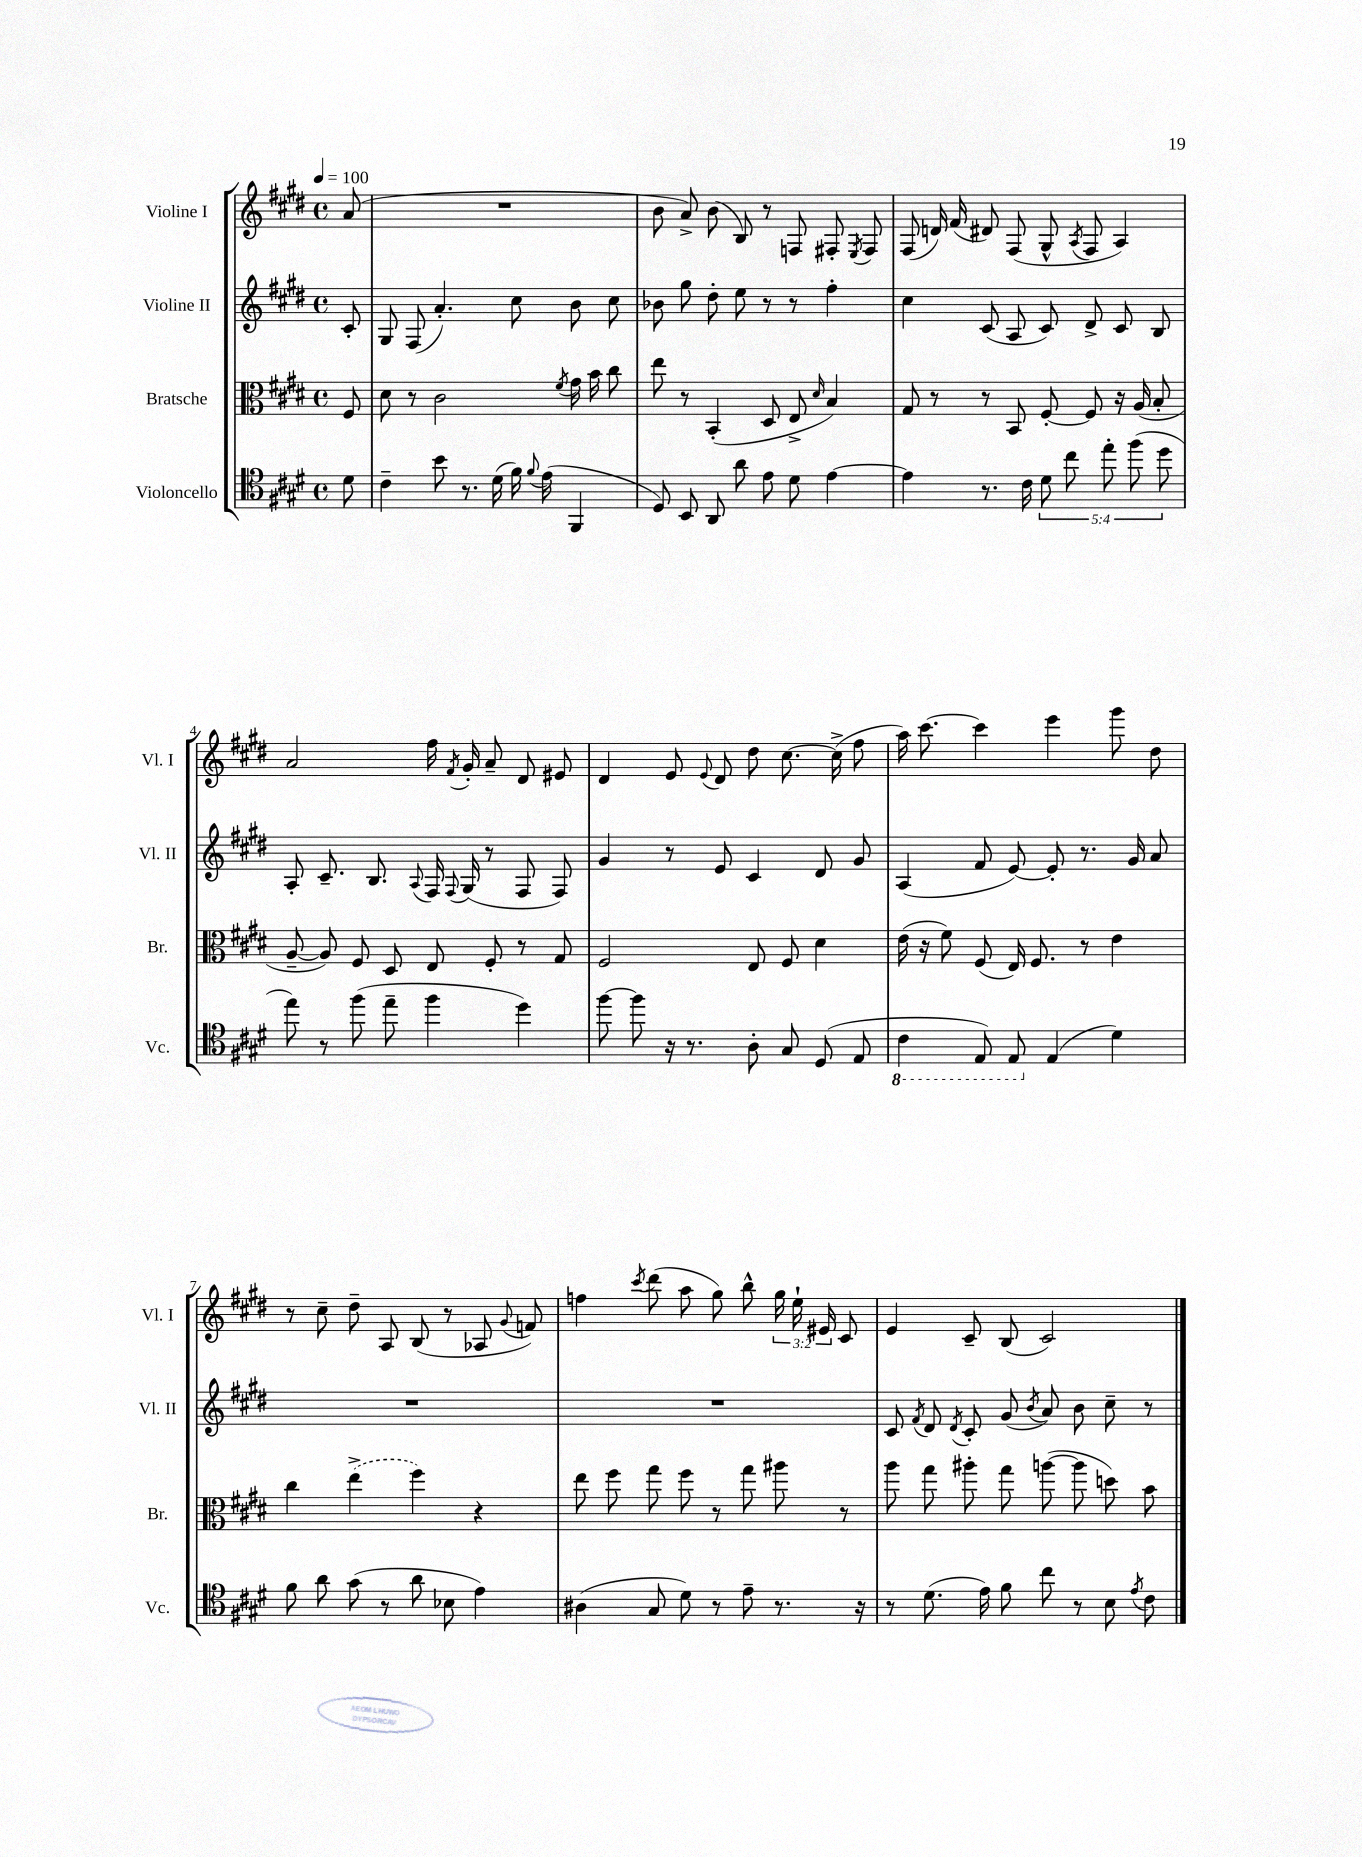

**kern	**kern	**kern	**kern
*part4	*part3	*part2	*part1
*staff4	*staff3	*staff2	*staff1
*I"Violoncello	*I"Bratsche	*I"Violine II	*I"Violine I
*I'Vc.	*I'Br.	*I'Vl. II	*I'Vl. I
*clefC4	*clefC3	*clefG2	*clefG2
*k[f#c#g#d#]	*k[f#c#g#d#]	*k[f#c#g#d#]	*k[f#c#g#d#]
*M4/4	*M4/4	*M4/4	*M4/4
*met(c)	*met(c)	*met(c)	*met(c)
*MM100	*MM100	*MM100	*MM100
=	=	=	=
8d#\	8F#/	8c#'/	(8a/
=1	=1	=1	=1
4c#~\	8d#\	8G#/	1r
.	8r	(8F#/	.
8b\	2c#\	4.a'/)	.
8.r	.	.	.
(16d#\	.	.	.
16f#\)	.	8cc#\	.
8qqf#/	.	.	.
(16e\	.	.	.
.	8qf#/	.	.
4FF#/	16g#\	8b\	.
.	16b\	.	.
.	8cc#\	8cc#\	.
=2	=2	=2	=2
8D#/)	8ee\	8b-X\	8b\
8BB/	8r	8gg#\	8a^/)
8AA/	(4BB'/	8dd#'\	(8b\
8a\	.	8ee\	8B/)
8e\	8D#/	8r	8r
8d#\	8E^/	8r	8Fn/
.	16qqd#/	.	.
[4e\	4B/)	4ff#'\	8F#X'/
.	.	.	8qE/
.	.	.	8F#/
=3	=3	=3	=3
4e\]	8G#/	4cc#\	(8F#/
.	8r	.	16dn/)
.	.	.	(16f#/
8.r	8r	(8c#/	8d#X/)
.	8BB/	8A/	(8F#/
16c#\	.	.	.
10d#\	[8F#'/	8c#/)	8G#^^/
10cc#\	.	.	.
.	.	.	8qA/
.	8F#/]	8d#^/	8F#/
10ee'\	.	.	.
.	16r	8c#/	4A/)
(10ff#\	.	.	.
.	(16A/	.	.
.	8B'/	8B/	.
10dd#\	.	.	.
!!LO:LB:g=z
=4	=4	=4	=4
8ee\)	[8A~/	8A'/	2a/
8r	8A/])	8.c#~/	.
(8ff#\	8F#/	.	.
.	.	8.B/	.
8ee~\	8D#/	.	.
.	.	8qqA/	.
4ff#\	8E/	16F#/	16ff#\
.	.	8qqF#/	8qf#/
.	.	(16G#/	16g#'/
.	8F#'/	8r	8a~/
4dd#\)	8r	8F#/	8d#/
.	8G#/	8F#/)	8e#X/
=5	=5	=5	=5
[8ff#\	2F#/	4g#/	4d#/
8ff#\]	.	.	.
16r	.	8r	8e/
8.r	.	.	.
.	.	.	8qqe/
.	.	8e/	8d#/
8A'\	8E/	4c#/	8dd#\
8G#/	8F#/	.	[8.cc#\
(8D#/	4d#\	8d#/	.
.	.	.	(16cc#^\]
8E/	.	8g#/	8ff#\
=6	=6	=6	=6
*8ba	*	*	*
4C#\	(16e\	(4A/	16aa\)
.	16r	.	[8.ccc#\
.	8f#\)	.	.
8EE/)	(8F#/	8f#/	4ccc#\]
8EE/	16E/)	[8e/)	.
.	8.F#/	.	.
*X8ba	*	*	*
(4E/	.	8e'/]	4eee\
.	8r	8.r	.
4d#\)	4e\	.	8ggg#\
.	.	16g#/	.
.	.	8a/	8dd#\
!!LO:LB:g=z
=7	=7	=7	=7
8f#\	4cc#\	1r	8r
8a\	.	.	8cc#~\
(8g#\	(4ee^\	.	8dd#~\
8r	.	.	8A/
8a\	4ff#\)	.	(8B/
8B-X\	.	.	8r
4e\)	4r	.	8A-X/
.	.	.	8qqg#/
.	.	.	8fn/)
=8	=8	=8	=8
(4A#X\	8ee\	1r	4ffn\
.	8ff#\	.	.
.	.	.	8qccc#/
8G#/	8gg#\	.	(8ddd#\
8d#\)	8ff#\	.	8aa\
8r	8r	.	8gg#\)
8e~\	8gg#\	.	8bb^^\
8.r	8aa#X\	.	24gg#\
.	.	.	24ee`\
.	.	.	24e#X/
.	8r	.	8c#/
16r	.	.	.
=9	=9	=9	=9
8r	8aa\	8c#/	4e/
.	.	8qf#/	.
(8.d#\	8gg#\	8d#/	.
.	.	8qd#/	.
.	8aa#X'\	8c#'/	8c#~/
16e\)	.	.	.
8f#\	8gg#\	(8g#/	(8B/
.	.	8qb/	.
8cc#\	([8aan\	8a/)	2c#/)
8r	8aa\]	8b\	.
8B\	8ddn\)	8cc#~\	.
8qe/	.	.	.
8c#\	8b\	8r	.
==	==	==	==
*-	*-	*-	*-
